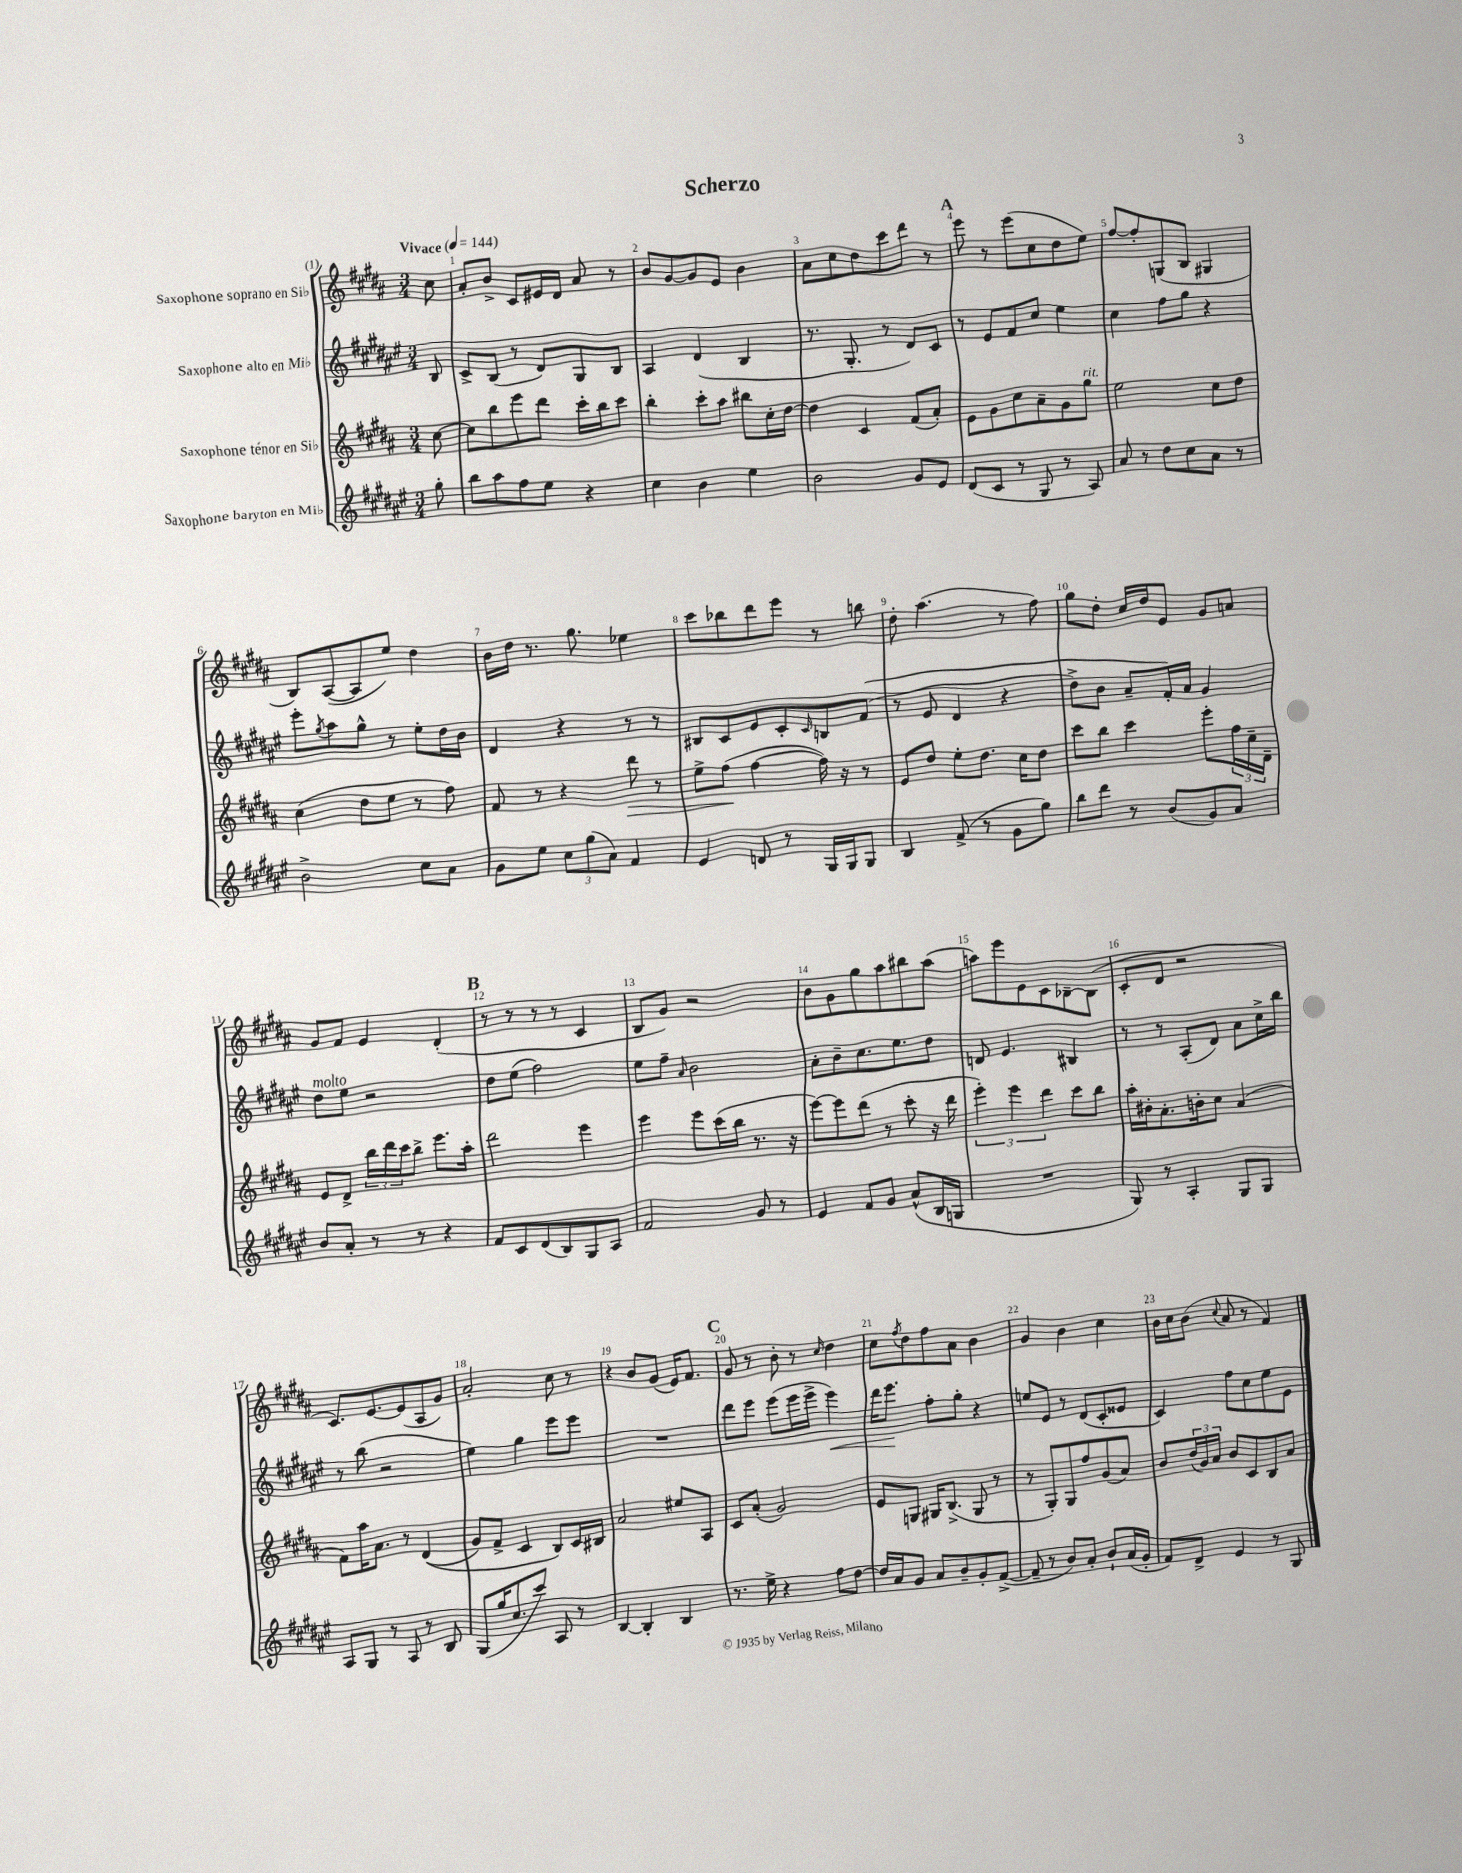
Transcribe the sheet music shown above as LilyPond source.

\header { title = "Scherzo" }
<<
\new StaffGroup <<
\new Staff = "s0" \with { instrumentName = "Saxophone soprano en Sib" } {
    \clef treble \key b \major \numericTimeSignature \time 3/4 \partial 8 \tempo "Vivace" 4 = 144
    cis''8 |
    ais'8-. b'8-> cis'8 eis'16 dis'16 ais'8 r8 |
    b'8 gis'8~ gis'8 e'8 b'4 |
    ais'8 cis''8 dis''8 cis'''8 dis'''8 r8 |
    \mark \markup { \bold "A" } e'''8 r8 e'''8( cis''8 dis''8 e''8) |
    fis''8~ fis''8-. g8( b8 gis4 |
    b8) ais8~( ais8 e''8) dis''4 |
    b'16 dis''16 r8. gis''8. ees''4 |
    cis'''8 bes''8 dis'''8 e'''8 r8 b''8 |
    dis''8-. ais''4.( r8 fis''8) |
    gis''8 dis''8-. cis''16 dis''16 e'8 gis'8 a'8 |
    gis'8 fis'8 e'4 dis'4-.( |
    \mark \markup { \bold "B" } r8 r8 r8 r8 cis'4 |
    b8 gis'8) r2 |
    b'8 gis'8 gis''8 ais''8 bis''8 ais''8( |
    a''8) e'''8 e'8 cis'8 bes8~-- bes8( |
    cis'8-. dis'8 r2 |
    cis'8.) e'8.~ e'8( ais8 gis'8) |
    ais'2-. cis''8 r8 |
    r4 b'8 gis'8( e'16) fis'8. |
    \mark \markup { \bold "C" } gis'8 r8 b'8-. r8 \grace { cis''16 } dis''4 |
    cis''8 \acciaccatura { fis''8 } dis''8 fis''8 ais'8 b'4 |
    gis'4 b'4 cis''4 |
    b'16 cis''16 b'8( \appoggiatura { cis''8 } ais'8 r8 fis'4) \bar "|." |
}
\new Staff = "s1" \with { instrumentName = "Saxophone alto en Mib" } {
    \clef treble \key fis \major \numericTimeSignature \time 3/4 \partial 8
    b8 |
    cis'8-> b8( r8 dis'8) gis8 b8 |
    ais4 dis'4( b4 |
    r8. gis8.-. r8 dis'8) cis'8 |
    \mark \markup { \bold "A" } r8 eis'8 fis'8 cis''8 eis''4 |
    cis''4 fis''8 gis''8 r4 |
    eis'''8-. \acciaccatura { gis''8 } ais''8 gis''8-^ r8 eis''8-. dis''16 b'16 |
    dis'4 r4 r8 r8 |
    bis8 cis'8 eis'8 cis'8-. \grace { cis'16 } b8 fis'8(\( |
    r8 eis'8 dis'4 r4 |
    dis''8->) b'8 ais'8-- fis'16-.\) ais'16 gis'4 |
    dis''8^\markup { \italic "molto" } eis''8 r2 |
    \mark \markup { \bold "B" } dis''8 eis''8( fis''2) |
    eis''8 fis''8-- \grace { ais'16 } b'2 |
    ais'8-. b'8-- cis''8. eis''8. dis''8 |
    d'8 eis'4. bis4 |
    r8 r8 ais8-.( dis'8) ais'8 cis''16-> b''16 |
    r8 b''8( r2 |
    eis''4) gis''4 eis'''8 eis'''8 |
    R2. |
    \mark \markup { \bold "C" } dis'''8 eis'''8 eis'''8( eis'''16 eis'''16-> eis'''4\<) |
    dis'''16 eis'''8.\! fis''8-. gis''8-. r4 |
    e''8 eis'8 r8 dis'8( cis'8-. eisis'8 |
    cis'4) fis''8 cis''8 eis''8 eis'8 \bar "|." |
}
\new Staff = "s2" \with { instrumentName = "Saxophone ténor en Sib" } {
    \clef treble \key b \major \numericTimeSignature \time 3/4 \partial 8
    cis''8~ |
    cis''8 b''8 e'''8 dis'''8 cis'''16-. b''16 cis'''8 |
    b''4-. cis'''8-. ais''8 bis''8 cis''16-. dis''16~ |
    dis''4 cis'4 fis'8( ais'8-.) |
    \mark \markup { \bold "A" } e'8 gis'8 cis''8 ais'8-- gis'8 gis''8^\markup { \italic "rit." } |
    e''2 cis''8 dis''8 |
    cis''4( dis''8 e''8 r8 fis''8) |
    fis'8 r8 r4 dis'''8\> r8 |
    e''8-> fis''8\!( fis''4~ fis''16) r16 r8 |
    e'8 dis''8 e''8-. dis''8. cis''16 dis''8 |
    cis'''8 b''8 cis'''4 e'''8-. \tuplet 3/2 { fis''16 cis''16-- dis'16-- } |
    e'8 dis'8-> \tuplet 3/2 { b''16 dis'''16 cis'''16 } b''8-> e'''8. ais''16-. |
    \mark \markup { \bold "B" } dis'''2 e'''4 |
    e'''4 e'''8 cis'''16( b''16 r8. r16 |
    e'''8~) e'''8 dis'''8( r8 cis'''8-. r16 dis'''16 |
    \tuplet 3/2 { e'''4-.) e'''4 dis'''4 } cis'''8 b''8 |
    ais''16-. bis'16-. ais'8.-. b'16-. cis''8 ais'4( |
    fis'8) ais''16 ais'8. r8 dis'4(\( |
    gis'8) fis'8-> cis'4 b8\) cis'16 bis16 |
    ais'2 eis''8 ais8 |
    \mark \markup { \bold "C" } cis'8 ais'8-.( gis'2) |
    e'8 g8 gis16 b8.->( gis8 r8 |
    r8 gis8-.) gis8 fis''8 gis'8( ais'8) |
    b'8 \tuplet 3/2 { dis''16( gis'16) ais'16 } b'8 cis'8 b8 ais'8 \bar "|." |
}
\new Staff = "s3" \with { instrumentName = "Saxophone baryton en Mib" } {
    \clef treble \key fis \major \numericTimeSignature \time 3/4 \partial 8
    gis''8-. |
    b''8 ais''8 fis''8 eis''8 r4 |
    cis''4 b'4 eis''4 |
    b'2 gis'8 eis'8 |
    \mark \markup { \bold "A" } dis'8( cis'8 r8 gis8 r8 ais8) |
    ais'8 r8 dis''8 cis''8 ais'8 r8 |
    b'2-> cis''8 ais'8 |
    gis'8 eis''8 \tuplet 3/2 { cis''8 gis''8( ais'8) } fis'4 |
    eis'4 d'8 r8 gis16 gis16 gis8 |
    b4 fis'8->( r8 gis'8 gis''8) |
    b''8 dis'''8 r8 b'8( gis'8) ais'8 |
    b'8 ais'8-. r8 r8 r4 |
    \mark \markup { \bold "B" } fis'8 cis'8 dis'8( b8) gis8 ais8 |
    fis'2 gis'8 r8 |
    eis'4 fis'8 gis'8 ais'8-^( b16 g16 |
    R2. |
    gis8) r8 ais4-. gis8 gis8 |
    ais8 gis8 r8 ais8 r8 b8 |
    gis8( gis''16 cis''8. cis'''8) ais8 r8 |
    b4~ b4-. b4 |
    \mark \markup { \bold "C" } r8. eis''16-> r4 fis''8 dis''8~ |
    dis''16 ais'16 gis'8 ais'8 b'8-- gis'8-. fis'8~->( |
    fis'8-- r8 b'8) ais'8-. b'8-! ais'16( gis'16-. |
    fis'8) dis'8-> eis'4 r8 gis8 \bar "|." |
}
>>
>>
\layout { \context { \Score \override BarNumber.break-visibility = ##(#f #t #t) barNumberVisibility = #all-bar-numbers-visible } }
